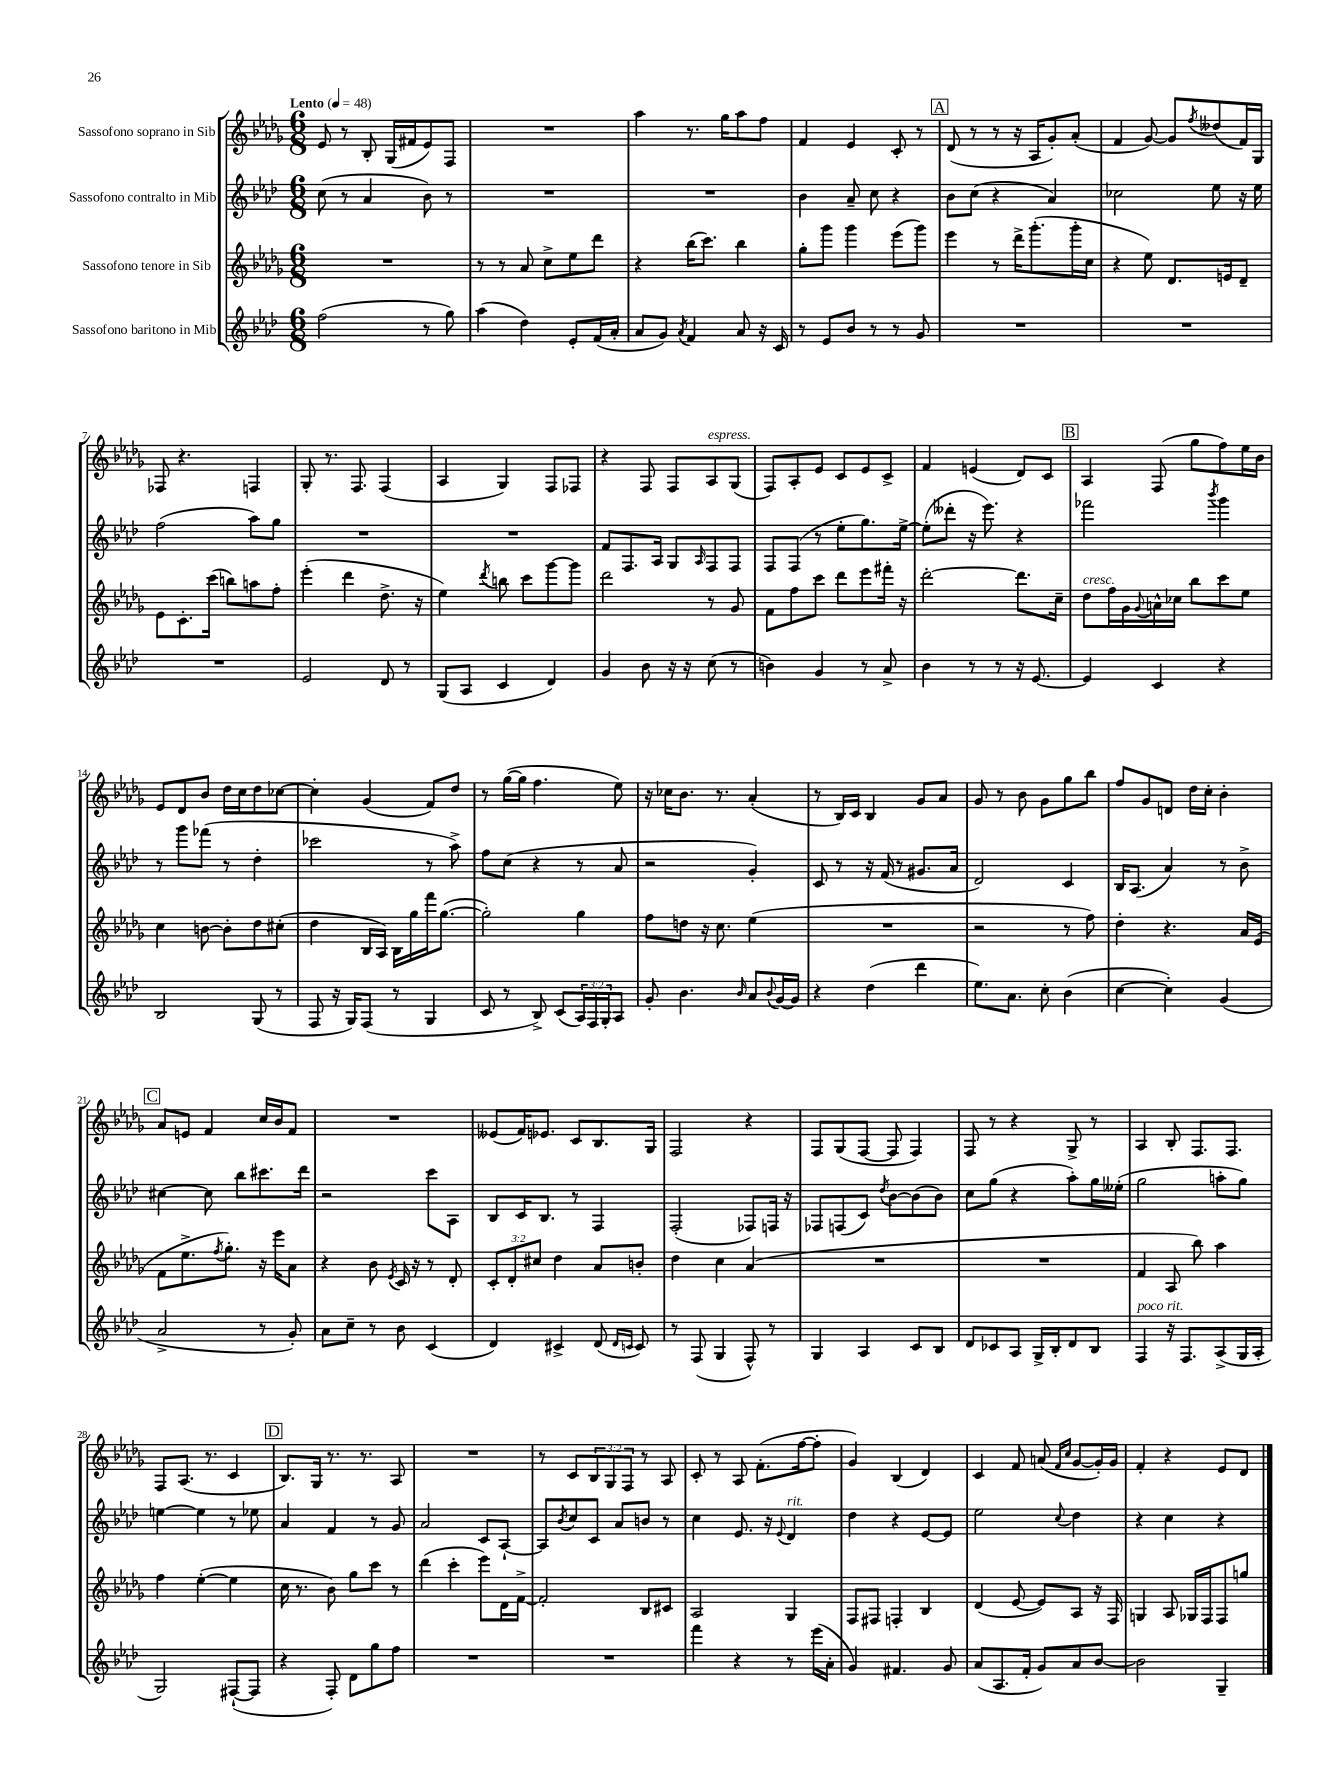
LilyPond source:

<<
\new StaffGroup <<
\new Staff = "s0" \with { instrumentName = "Sassofono soprano in Sib" } {
    \clef treble \key des \major \numericTimeSignature \time 6/8 \override Staff.TupletNumber.text = #tuplet-number::calc-fraction-text \tempo "Lento" 4 = 48
    ees'8 r8 bes8-. ges16( fis'16 ees'8) f8 |
    R2. |
    aes''4 r8. ges''16 aes''8 f''8 |
    f'4 ees'4 c'8-. r8 |
    \mark \markup { \box "A" } des'8( r8 r8 r16 aes16 ges'8-.) aes'8-.( |
    f'4 ges'8~) ges'8 \acciaccatura { f''8 } deses''8( f'16) ges16 |
    fes8 r4. f4 |
    ges8-. r8. f8. f4( |
    aes4 ges4) f8 fes8 |
    r4 f8 f8 aes8^\markup { \italic "espress." } ges8( |
    f8) aes8-. ees'8 c'8 ees'8 c'8-> |
    f'4 e'4( des'8) c'8 |
    \mark \markup { \box "B" } aes4 f8( ges''8 f''8) ees''16 bes'16 |
    ees'8 des'8 bes'8 des''16 c''16 des''8 ces''8~ |
    ces''4-. ges'4( f'8) des''8 |
    r8 ges''16~( ges''16 f''4. ees''8) |
    r16 ces''16 bes'8. r8. aes'4-.( |
    r8 bes16) c'16 bes4 ges'8 aes'8 |
    ges'8 r8 bes'8 ges'8 ges''8 bes''8 |
    f''8 ges'8 d'8 des''16 c''16-. bes'4-. |
    \mark \markup { \box "C" } aes'8 e'8 f'4 c''16 bes'16 f'8 |
    R2. |
    eeses'8( f'16) ees'8. c'8 bes8. ges16 |
    f2 r4 |
    f8 ges8( f8~ f8 f4) |
    f8 r8 r4 ges8-> r8 |
    aes4 bes8-. f8. f8. |
    f8 aes8.( r8. c'4 |
    \mark \markup { \box "D" } bes8.) ges16 r8. r8. aes8 |
    R2. |
    r8 c'8 \tuplet 3/2 { bes8 ges8 f8 } r8 aes8 |
    c'8-. r8 aes8 f'8.-.( f''16~ f''8-. |
    ges'4) bes4( des'4) |
    c'4 f'8 a'8( \grace { f'16 c''16 } ges'8~ ges'16-.) ges'16 |
    f'4-. r4 ees'8 des'8 \bar "|." |
}
\new Staff = "s1" \with { instrumentName = "Sassofono contralto in Mib" } {
    \clef treble \key aes \major \numericTimeSignature \time 6/8
    c''8( r8 aes'4 bes'8) r8 |
    R2. |
    R2. |
    bes'4 aes'8-- c''8 r4 |
    \mark \markup { \box "A" } bes'8 c''8( r4 aes'4) |
    ces''2 ees''8 r16 ees''16 |
    f''2( aes''8) g''8 |
    R2. |
    R2. |
    f'8 f8. aes16 g8 \grace { aes16 } f8 f8 |
    f8 f8( r8 ees''8-. g''8.) ees''16~-> |
    ees''8-.( deses'''8-. r16 ees'''8.) r4 |
    \mark \markup { \box "B" } fes'''2 \acciaccatura { bes'''8 } g'''4 |
    r8 g'''8 fes'''8( r8 des''4-. |
    ces'''2 r8 aes''8->) |
    f''8 c''8( r4 r8 aes'8 |
    r2 g'4-.) |
    c'8 r8 r16 f'16( r8 gis'8. aes'16 |
    des'2) c'4 |
    bes16 aes8.( aes'4) r8 bes'8-> |
    \mark \markup { \box "C" } cis''4~ cis''8 bes''8 cis'''8. des'''16 |
    r2 c'''8 aes8 |
    bes8 c'16 bes8. r8 f4 |
    f2-.( fes8) f16 r16 |
    fes8 f8( c'8) \acciaccatura { des''8 } bes'8~ bes'8( bes'8) |
    c''8 g''8( r4 aes''8-.) g''16 eeses''16-.( |
    g''2 a''8-. g''8) |
    e''4~ e''4 r8 ees''8 |
    \mark \markup { \box "D" } aes'4 f'4 r8 g'8 |
    aes'2 c'8 aes8~-! |
    aes8 \acciaccatura { bes'8 } c''8 c'8 aes'8 b'8 r8 |
    c''4 ees'8. r16 \appoggiatura { ees'8 } des'4^\markup { \italic "rit." } |
    des''4 r4 ees'8~ ees'8 |
    ees''2 \appoggiatura { c''8 } des''4 |
    r4 c''4 r4 \bar "|." |
}
\new Staff = "s2" \with { instrumentName = "Sassofono tenore in Sib" } {
    \clef treble \key des \major \numericTimeSignature \time 6/8 \override Staff.TupletNumber.text = #tuplet-number::calc-fraction-text
    R2. |
    r8 r8 aes'8 c''8-> ees''8 des'''8 |
    r4 bes''16( c'''8.) bes''4 |
    ges''8-. ges'''8 ges'''4 ees'''8( ges'''8) |
    \mark \markup { \box "A" } ees'''4 r8 des'''16-> ges'''8.-.( ges'''16-. c''16 |
    r4 ees''8) des'8. e'16 des'8-- |
    ees'8 c'8.-. c'''16( b''8) a''8 f''8-. |
    ees'''4-.( des'''4 des''8.-> r16 |
    ees''4) \acciaccatura { des'''8 } b''8 c'''8 ges'''8~ ges'''8 |
    des'''2 r8 ges'8 |
    f'8 f''8 c'''8 des'''8 ees'''8 fis'''16-. r16 |
    des'''2~-. des'''8. c''16-- |
    \mark \markup { \box "B" } des''8^\markup { \italic "cresc." } f''16 ges'16 \appoggiatura { ges'8 } a'16-^ ces''16 bes''8 c'''8 ees''8 |
    c''4 b'8~ b'8-. des''8 cis''8-.( |
    des''4 bes16 aes16) bes16 ges''16 f'''16 ges''8.~( |
    ges''2-.) ges''4 |
    f''8 d''8 r16 c''8. ees''4( |
    R2. |
    r2 r8 f''8) |
    des''4-. r4. aes'16 ees'16( |
    \mark \markup { \box "C" } f'8 ees''8.-> \acciaccatura { f''8 } ges''8.-.) r16 ees'''16 aes'8 |
    r4 bes'8 \acciaccatura { ees'8 } c'16 r16 r8 des'8-. |
    \tuplet 3/2 { c'8-. des'8-. cis''8 } des''4 aes'8 b'8-. |
    des''4 c''4 aes'4( |
    R2. |
    R2. |
    f'4 aes8 bes''8) aes''4 |
    f''4 ees''4~-.( ees''4 |
    \mark \markup { \box "D" } c''16 r8. bes'8) ges''8 c'''8 r8 |
    des'''4( c'''4-. ees'''8) des'16 f'16~-> |
    f'2-. bes8 cis'8 |
    aes2 ges4 |
    f8 fis8 f4-. bes4 |
    des'4( ees'8~ ees'8) aes8 r16 f16 |
    g4 aes8 ges16 f16 f8 g''8 \bar "|." |
}
\new Staff = "s3" \with { instrumentName = "Sassofono baritono in Mib" } {
    \clef treble \key aes \major \numericTimeSignature \time 6/8 \override Staff.TupletNumber.text = #tuplet-number::calc-fraction-text
    f''2( r8 g''8) |
    aes''4( des''4) ees'8-. f'16( aes'16-. |
    aes'8 g'8) \acciaccatura { aes'8 } f'4 aes'8 r16 c'16 |
    r8 ees'8 bes'8 r8 r8 g'8 |
    \mark \markup { \box "A" } R2. |
    R2. |
    R2. |
    ees'2 des'8 r8 |
    g8( aes8 c'4 des'4) |
    g'4 bes'8 r16 r16 c''8( r8 |
    b'4) g'4 r8 aes'8-> |
    bes'4 r8 r8 r16 ees'8.~ |
    \mark \markup { \box "B" } ees'4 c'4 r4 |
    bes2 g8( r8 |
    f8 r16 g16) f8( r8 g4 |
    c'8 r8 bes8->) c'8( \tuplet 3/2 { aes16) f16 g16-. } aes8 |
    g'8-. bes'4. \grace { bes'16 } aes'8 \appoggiatura { bes'8 } g'16~ g'16 |
    r4 des''4( des'''4 |
    ees''8.) aes'8. c''8-. bes'4( |
    c''4~ c''4-.) g'4( |
    \mark \markup { \box "C" } aes'2-> r8 g'8-.) |
    aes'8 c''8-- r8 bes'8 c'4( |
    des'4) cis'4-> des'8( \grace { des'16 c'16 } c'8) |
    r8 f8( g4 f8-^) r8 |
    g4 aes4 c'8 bes8 |
    des'8 ces'8 aes8 g16-> bes16-. des'8 bes8 |
    f4^\markup { \italic "poco rit." } r16 f8. aes8->( g16 aes16-. |
    g2) fis8~-!( fis8 |
    \mark \markup { \box "D" } r4 f8-.) des'8 g''8 f''8 |
    R2. |
    R2. |
    f'''4 r4 r8 ees'''16( aes'16-. |
    g'4) fis'4. g'8 |
    aes'8( aes8. f'16-. g'8) aes'8 bes'8~ |
    bes'2 g4-- \bar "|." |
}
>>
>>
